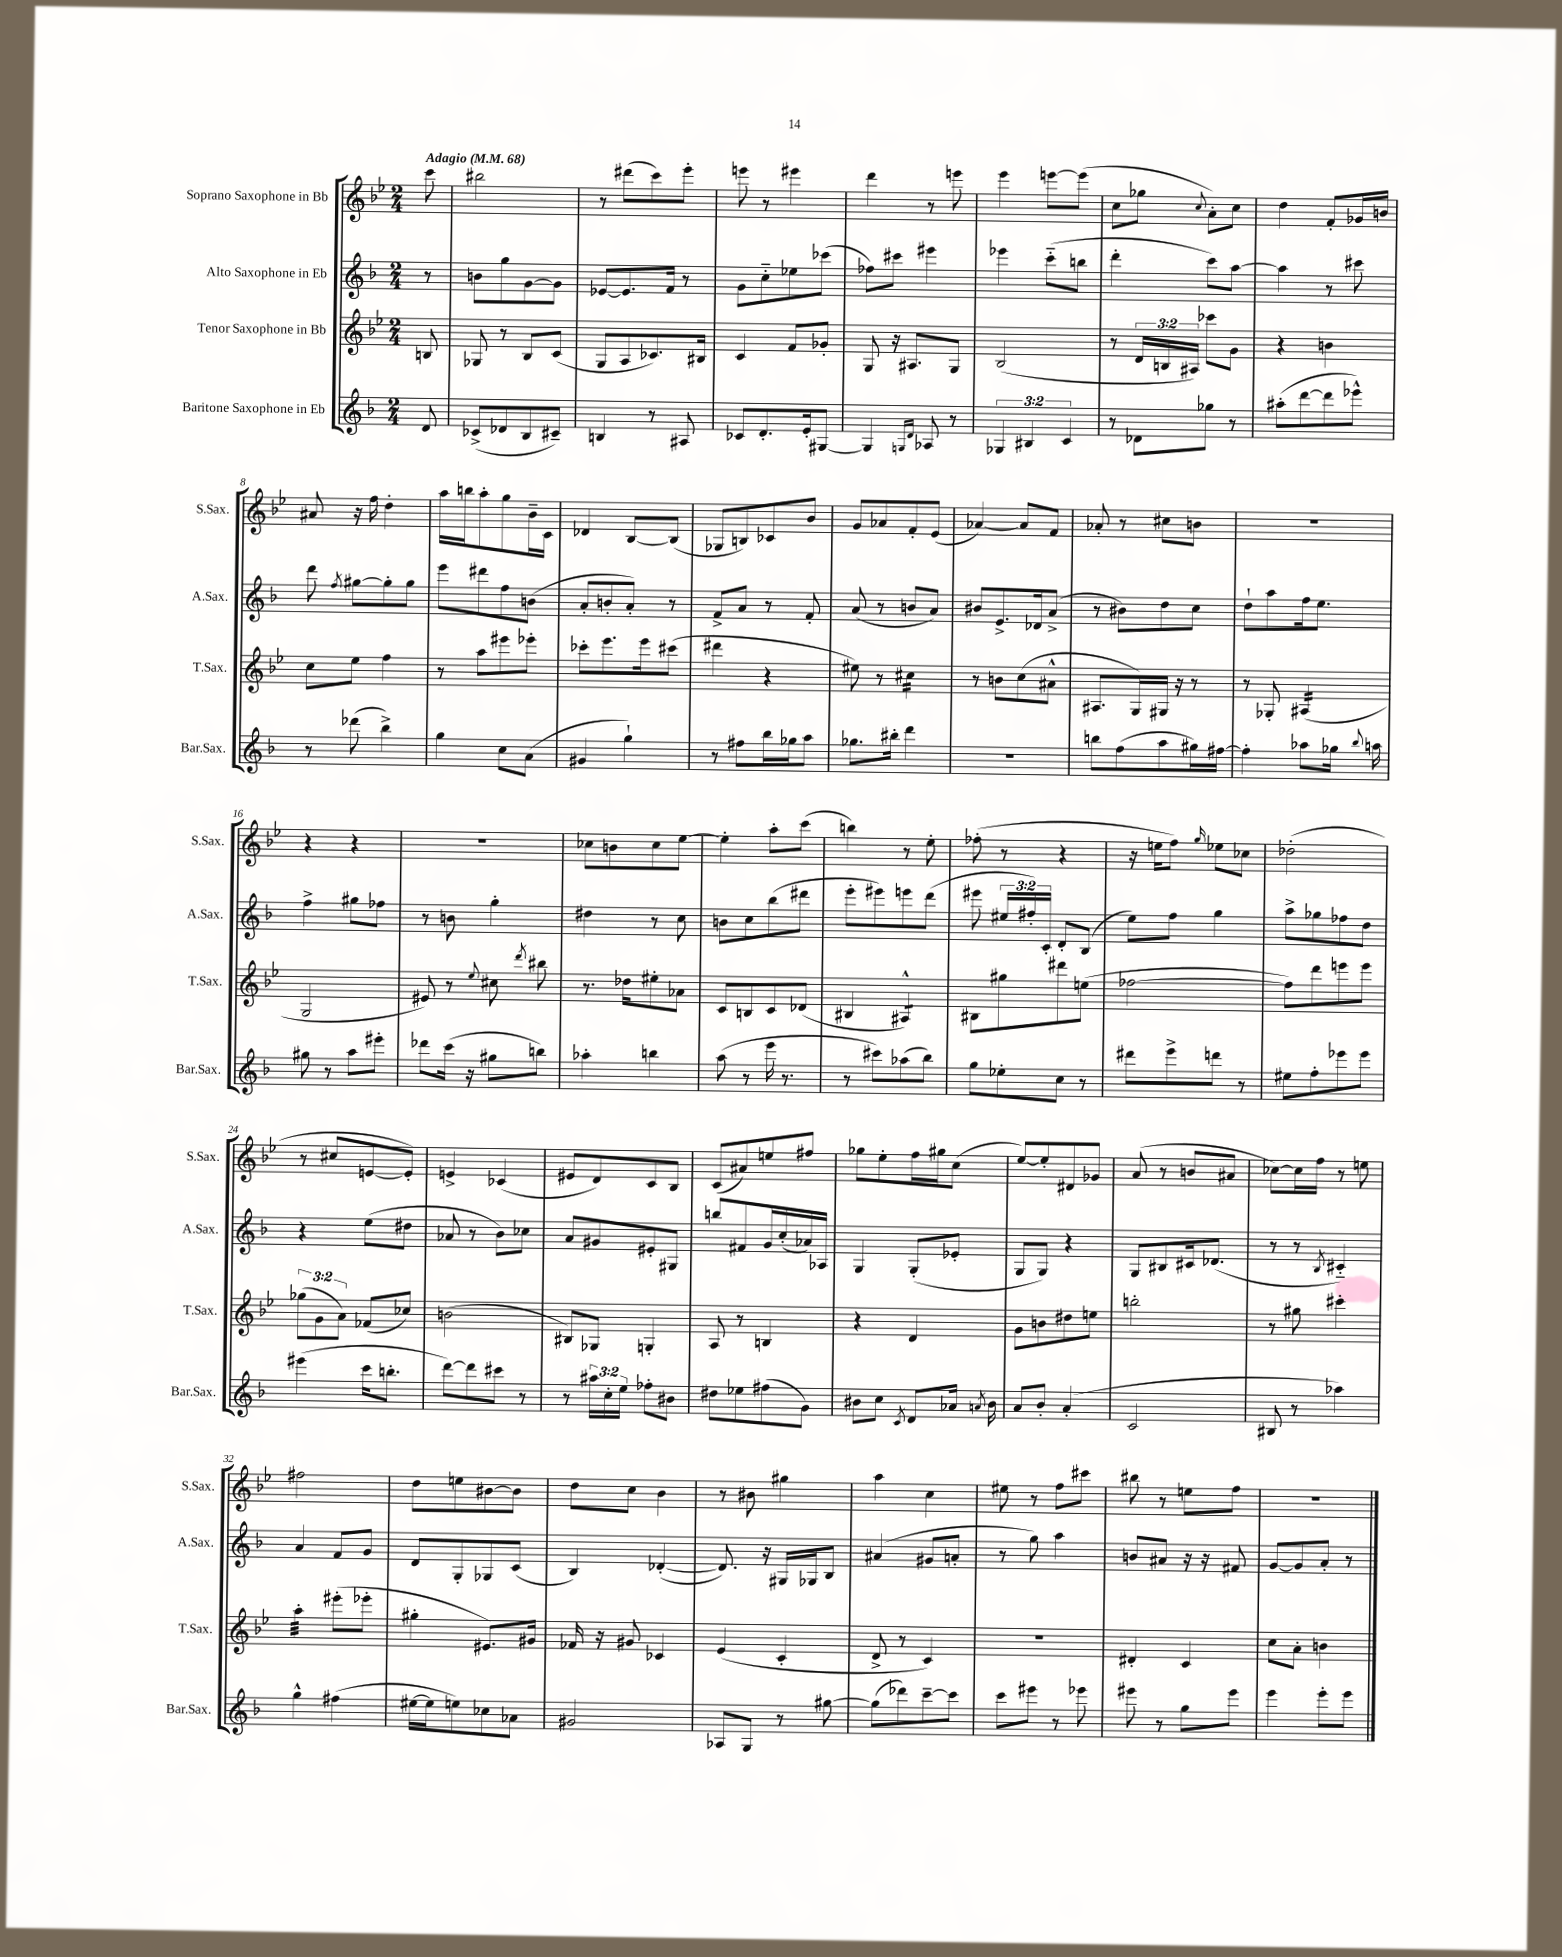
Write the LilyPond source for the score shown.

<<
\new StaffGroup <<
\new Staff = "s0" \with { instrumentName = "Soprano Saxophone in Bb" shortInstrumentName = "S.Sax." } {
    \clef treble \key bes \major \numericTimeSignature \time 2/4 \partial 8 \tempo "Adagio" 4 = 68
    \autoBeamOff c'''8 |
    bis''2 |
    r8 dis'''8[( c'''8) ees'''8]-. |
    e'''8 r8 eis'''4 |
    d'''4 r8 e'''8 |
    ees'''4 e'''8[~ e'''8]( |
    c''8[ ges''8] \appoggiatura { c''8 } a'8[-.) c''8] |
    d''4 f'8[-. ges'16 b'16] |
    ais'8 r16 f''16 d''4-. |
    a''16[ b''16 a''8-. g''8 bes'16-- c'16] |
    des'4 bes8[~ bes8]( |
    ges8[ b8) ces'8 bes'8] |
    g'8[ aes'8 f'8-. ees'8]( |
    aes'4~) aes'8[ f'8] |
    aes'8-. r8 cis''8[ b'8] |
    r2 |
    r4 r4 |
    R2 |
    ces''8[ b'8 ces''8 ees''8]~ |
    ees''4-. a''8[-. c'''8]( |
    b''4) r8 ees''8-. |
    fes''8-.( r8 r4 |
    r16 e''16[ f''8]) \grace { g''16 } ees''8[ ces''8] |
    des''2-.( |
    r8 cis''8[ e'8~ e'8]-.) |
    e'4-> ces'4( |
    eis'8[ d'8) c'8 bes8] |
    c'8[( ais'8) e''8 fis''8] |
    ges''8[ ees''8-. f''16 gis''16 c''8]( |
    ees''8[~) ees''8-. dis'8 ges'8] |
    a'8( r8 b'8[ ais'8] |
    ces''8[~) ces''16 f''16] r8 e''8 |
    fis''2 |
    d''8[ e''8 bis'8~ bis'8] |
    d''8[ c''8] bes'4 |
    r8 bis'8 gis''4 |
    a''4 c''4 |
    eis''8 r8 f''8[ cis'''8] |
    bis''8 r8 e''8[ f''8] |
    r2 \bar "|." |
}
\new Staff = "s1" \with { instrumentName = "Alto Saxophone in Eb" shortInstrumentName = "A.Sax." } {
    \clef treble \key f \major \numericTimeSignature \time 2/4 \override Staff.TupletNumber.text = #tuplet-number::calc-fraction-text \partial 8
    \autoBeamOff r8 |
    b'8[ g''8 g'8~ g'8] |
    ees'8[~ ees'8. f'16] r8 |
    g'8[ c''8-_ ees''8 ces'''8]( |
    fes''8[) cis'''8] eis'''4 |
    ees'''4 c'''8[-_( b''8] |
    d'''4-. c'''8[) a''8]~ |
    a''4 r8 cis'''8 |
    d'''8 \acciaccatura { f''8 } gis''8[~ gis''8-. gis''8] |
    e'''8[ dis'''8 f''8 b'8]( |
    a'8[-. b'8-. a'8]-.) r8 |
    f'8[-> a'8] r8 f'8-. |
    a'8( r8 b'8[ a'8]) |
    bis'8[ e'8.-> des'16 a'8]->( |
    r8 bis'8[) d''8 c''8] |
    d''8[-! a''8 f''16 e''8.] |
    f''4-> gis''8[ fes''8] |
    r8 b'8 g''4-. |
    dis''4 r8 c''8 |
    b'8[ c''8 bes''8( dis'''8] |
    e'''8[-. eis'''8) e'''8 d'''8]( |
    eis'''8 \tuplet 3/2 { eis''16[ fis''16-.) c'16]-. } d'8[-. bes8]( |
    e''8[) f''8] g''4 |
    a''8[-> ges''8 fes''8 d''8] |
    r4 e''8[( dis''8] |
    aes'8 r8 bes'8[) ces''8] |
    a'8[ gis'8 eis'8-. gis8] |
    b''8[ fis'8 g'16 c''16-.( aes'16) aes16] |
    g4 g8[-.( ees'8]-. |
    g8[ g8]) r4 |
    g8[ bis8 cis'16 des'8.]( |
    r8 r8 \acciaccatura { bes8 } cis'4-_) |
    a'4 f'8[ g'8] |
    d'8[ g8-. ges8 c'8]( |
    bes4) des'4~-.( |
    des'8.) r16 gis16[ ges16 bes8] |
    ais'4( gis'8[ a'8]-. |
    r8 g''8) a''4 |
    b'8[ ais'8] r16 r16 fis'8 |
    g'8[~ g'8 a'8]-. r8 \bar "|." |
}
\new Staff = "s2" \with { instrumentName = "Tenor Saxophone in Bb" shortInstrumentName = "T.Sax." } {
    \clef treble \key bes \major \numericTimeSignature \time 2/4 \override Staff.TupletNumber.text = #tuplet-number::calc-fraction-text \partial 8
    \autoBeamOff b8 |
    ges8 r8 bes8[ c'8]( |
    g8[ a8 ces'8.) bis16] |
    c'4 f'8[ ges'8]-. |
    g8 r16 ais8.[ g8] |
    bes2( |
    r8 \tuplet 3/2 { d'16[ b16 ais16]) } ces'''8[ g'8] |
    r4 b'4 |
    c''8[ ees''8] f''4 |
    r8 a''8[ eis'''8 ees'''8]-. |
    ces'''8[-. ees'''8. ees'''16 cis'''8]( |
    dis'''4 r4 |
    eis''8) r8 cis''4:16 |
    r8 b'8[ c''8( ais'8]-^ |
    ais8.[ g16) gis16] r16 r8 |
    r8 ges8-. ais4:16( |
    g2 |
    eis'8) r8 \appoggiatura { ees''8 } cis''8 \acciaccatura { d'''8 } bis''8 |
    r8. des''16[ eis''8-. aes'8] |
    c'8[ b8 c'8 des'8]( |
    bis4 ais4:8-^) |
    bis8[ gis''8 dis'''8 e''8]( |
    fes''2~ |
    fes''8[) d'''8 e'''8 e'''8] |
    \tuplet 3/2 { ges''8[( g'8 a'8]) } fes'8[( ces''8]) |
    b'2( |
    bis8[) ges8] g4-. |
    a8 r8 b4 |
    r4 d'4 |
    g'8[ b'8 dis''8 e''8] |
    b''2-. |
    r8 gis''8 cis'''4-. |
    a''4:32-. eis'''8[-.( ees'''8]-. |
    gis''4-. eis'8.[) gis'16] |
    fes'16 r16 gis'8 ces'4 |
    ees'4( c'4-. |
    d'8-> r8 c'4) |
    R2 |
    dis'4-. c'4 |
    c''8[ a'8]-. b'4 \bar "|." |
}
\new Staff = "s3" \with { instrumentName = "Baritone Saxophone in Eb" shortInstrumentName = "Bar.Sax." } {
    \clef treble \key f \major \numericTimeSignature \time 2/4 \override Staff.TupletNumber.text = #tuplet-number::calc-fraction-text \partial 8
    \autoBeamOff d'8 |
    ces'8[->( des'8 bes8 cis'8]--) |
    b4 r8 ais8 |
    ces'8[ d'8.-. e'16-. gis8]~ |
    gis4 \grace { g16[ d'16] } aes8 r8 |
    \tuplet 3/2 { ges4 bis4 c'4 } |
    r8 des'8[ ges''8] r8 |
    ais''8[-.( d'''8~ d'''8 ees'''8]-^) |
    r8 des'''8( bes''4->) |
    g''4 c''8[ a'8]( |
    gis'4 g''4-!) |
    r8 fis''8[ bes''16 ges''16 a''8] |
    ges''8.[ bis''16]-. d'''4 |
    R2 |
    b''8[ f''8( a''8 gis''16) fis''16]~ |
    fis''4-. aes''8[ ges''16] \appoggiatura { bes''8 } a''16 |
    gis''8 r8 a''8[ eis'''8]-. |
    des'''8[ c'''16]( r16 gis''8[ b''8]) |
    aes''4-. b''4 |
    a''8( r8 e'''16 r8. |
    r8 cis'''8[) aes''8( bes''8]) |
    g''8[ ees''8-. c''8] r8 |
    dis'''8[ e'''8-> d'''8] r8 |
    eis''8[ f''8-. ees'''8 ees'''8] |
    eis'''4( c'''16[ b''8.]-. |
    d'''8[~) d'''8 cis'''8] r8 |
    r8 \tuplet 3/2 { ais''16[ c''16-. e''16] } fes''8[-. bis'8] |
    dis''8[ ees''8 fis''8( g'8]) |
    bis'8[ c''8] \acciaccatura { c'8 } d'8[ aes'16] \acciaccatura { a'8 } bis'16 |
    a'8[ bes'8]-. a'4-.( |
    c'2 |
    bis8 r8 aes''4) |
    g''4-^ fis''4( |
    eis''16[~ eis''16 e''8) ces''8 aes'8] |
    gis'2 |
    aes8[ g8] r8 gis''8~ |
    gis''8[( des'''8) c'''8~-- c'''8] |
    c'''8[ eis'''8] r8 ees'''8 |
    eis'''8 r8 g''8[ eis'''8] |
    e'''4 e'''8[-. e'''8] \bar "|." |
}
>>
>>
